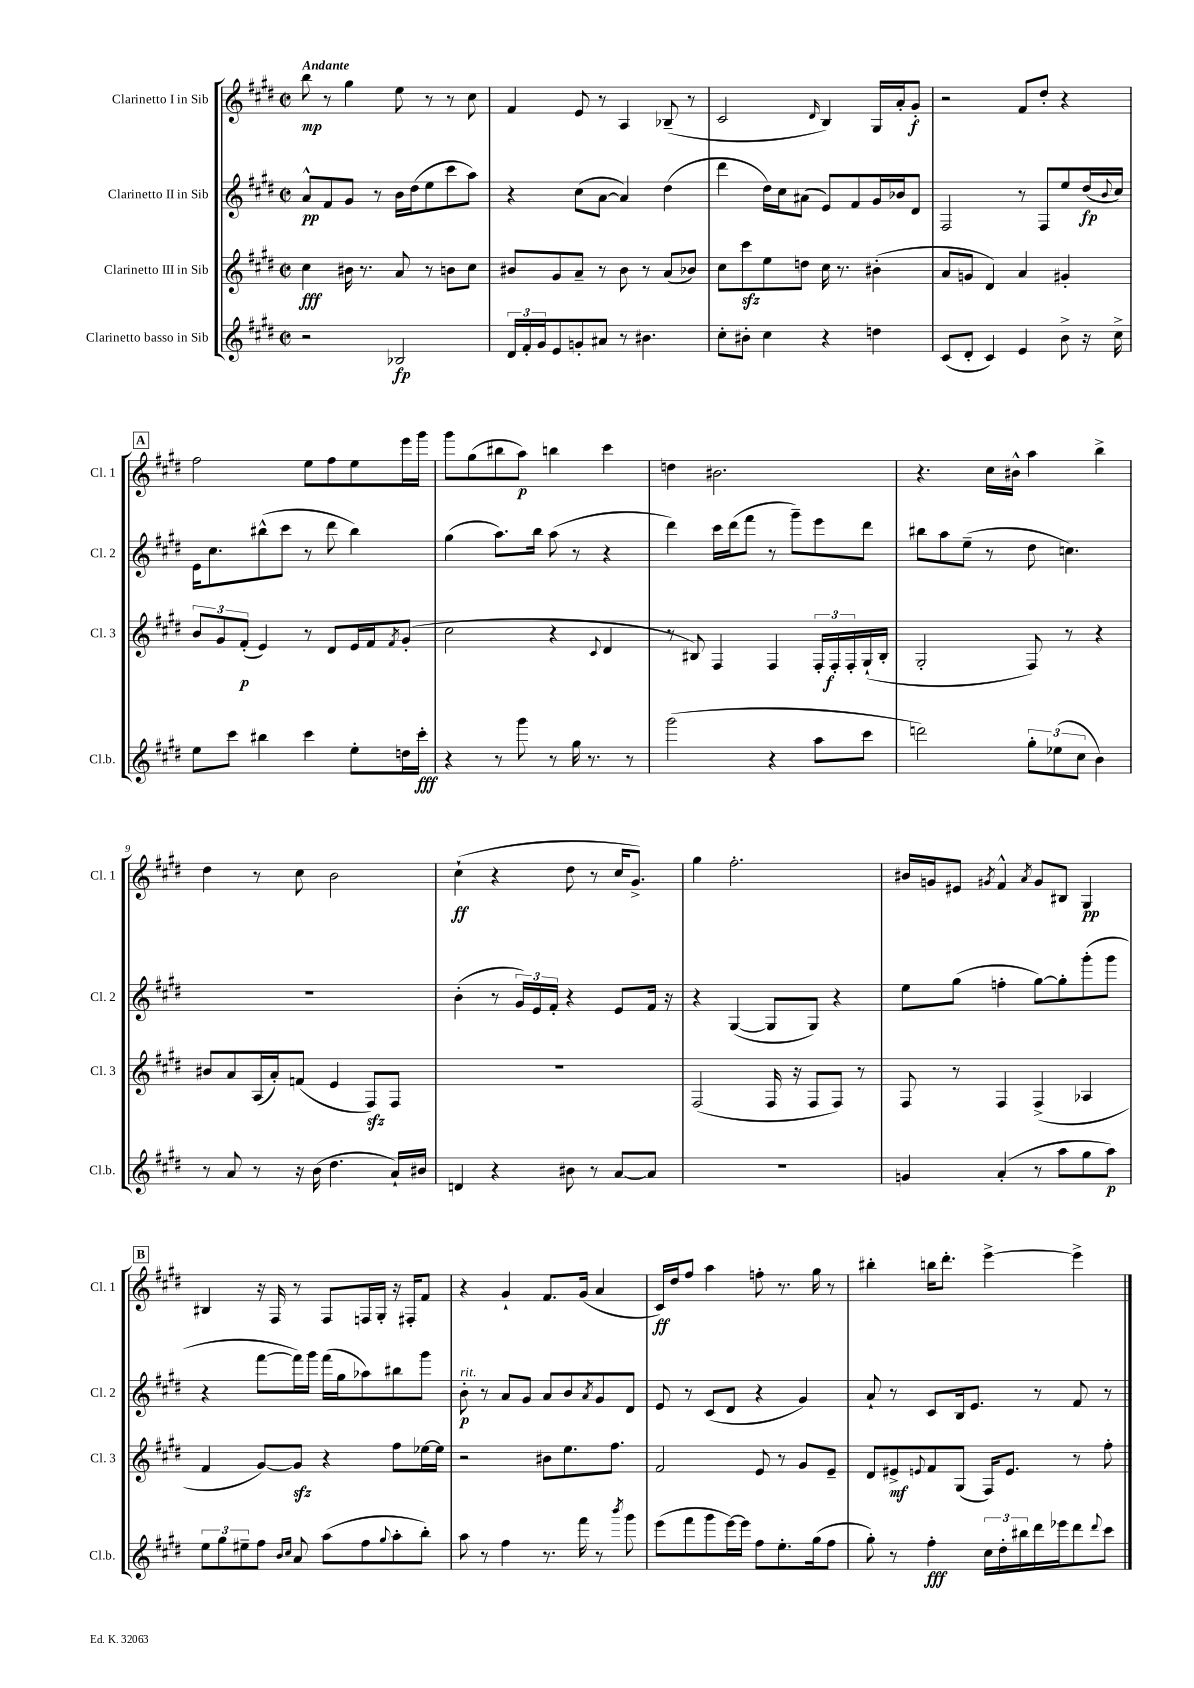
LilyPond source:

<<
\new StaffGroup <<
\new Staff = "s0" \with { instrumentName = "Clarinetto I in Sib" shortInstrumentName = "Cl. 1" } {
    \clef treble \key e \major \defaultTimeSignature \time 2/2 \tempo "Andante"
    b''8\mp r8 gis''4 e''8 r8 r8 cis''8 |
    fis'4 e'8 r8 a4 bes8--( r8 |
    cis'2 \grace { dis'16 } b4) gis16 a'16-. gis'8-.\f |
    r2 fis'8 dis''8-. r4 |
    \mark \markup { \box "A" } fis''2 e''8 fis''8 e''8 e'''16 gis'''16 |
    gis'''8 gis''8( bis''8 a''8\p) b''4 cis'''4 |
    d''4 bis'2. |
    r4. cis''16 bis'16-^ a''4 b''4-> |
    dis''4 r8 cis''8 b'2 |
    cis''4-!\ff( r4 dis''8 r8 cis''16 gis'8.->) |
    gis''4 fis''2.-. |
    bis'16 g'16 eis'8 \acciaccatura { gis'8 } fis'4-^ \acciaccatura { a'8 } gis'8 bis8 gis4\pp |
    \mark \markup { \box "B" } bis4 r16 fis16 r8 fis8 f16 gis16-. r16 fis16-. fis'8 |
    r4 gis'4-! fis'8. gis'16( a'4 |
    cis'16\ff) dis''16 fis''8 a''4 f''8-. r8. gis''16 r8 |
    bis''4-. b''16 dis'''8.-. e'''4~-> e'''4-> \bar "|." |
}
\new Staff = "s1" \with { instrumentName = "Clarinetto II in Sib" shortInstrumentName = "Cl. 2" } {
    \clef treble \key e \major \defaultTimeSignature \time 2/2
    a'8-^\pp fis'8 gis'8 r8 b'16 dis''16( e''8 cis'''8 a''8) |
    r4 cis''8( a'8~ a'4) dis''4( |
    dis'''4 dis''16) cis''16 ais'8( e'8) fis'8 gis'16 bes'16 dis'8 |
    fis2 r8 fis8 e''8 dis''16\fp( \appoggiatura { b'8 } cis''16) |
    \mark \markup { \box "A" } e'16 cis''8. bis''8-^( cis'''8 r8 dis'''8 bis''4) |
    gis''4( a''8.) b''16 a''8( r8 r4 |
    dis'''4) cis'''16 dis'''16( fis'''8 r8 gis'''8--) e'''8 dis'''8 |
    bis''8 a''8 e''8--( r8 dis''8 c''4.) |
    R1 |
    b'4-.( r8 \tuplet 3/2 { gis'16) e'16 fis'16-. } r4 e'8 fis'16 r16 |
    r4 gis4~( gis8 gis8) r4 |
    e''8 gis''8( f''4-. gis''8~) gis''8-. gis'''8-.( gis'''8 |
    \mark \markup { \box "B" } r4 fis'''8~ fis'''16) gis'''16 fis'''16( gis''16 aes''8) bis''8 gis'''8 |
    b'8-.\p^\markup { \italic "rit." } r8 a'8 gis'8 a'8 b'8 \acciaccatura { a'8 } gis'8 dis'8 |
    e'8 r8 cis'8( dis'8 r4 gis'4) |
    a'8-! r8 cis'8 b16 e'8. r8 fis'8 r8 \bar "|." |
}
\new Staff = "s2" \with { instrumentName = "Clarinetto III in Sib" shortInstrumentName = "Cl. 3" } {
    \clef treble \key e \major \defaultTimeSignature \time 2/2
    cis''4\fff bis'16 r8. a'8 r8 b'8 cis''8 |
    bis'8 gis'8 a'8-- r8 bis'8 r8 a'8( bes'8) |
    cis''8 cis'''8\sfz e''8 d''8 cis''16 r8. bis'4-.( |
    a'8 g'8 dis'4) a'4 gis'4-. |
    \mark \markup { \box "A" } \tuplet 3/2 { b'8 gis'8 fis'8-.\p( } e'4) r8 dis'8 e'16 fis'16 \acciaccatura { fis'8 } gis'8-.( |
    cis''2 r4 \appoggiatura { cis'8 } dis'4 |
    r8 bis8) fis4 fis4 \tuplet 3/2 { fis16-. fis16-.\f fis16-. } gis16-!( bis16-. |
    gis2-. fis8) r8 r4 |
    bis'8 a'8 a16( a'16-.) f'8( e'4 fis8\sfz) fis8 |
    R1 |
    fis2( fis16 r16 fis8 fis8) r8 |
    fis8 r8 fis4 fis4->( aes4 |
    \mark \markup { \box "B" } fis'4 gis'8~) gis'8\sfz r4 fis''8 ees''16~ ees''16 |
    r2 bis'8 e''8. fis''8. |
    fis'2 e'8 r8 gis'8 e'8-- |
    dis'8 eis'8->\mf \appoggiatura { e'8 } fis'8 gis8( fis16) e'8. r8 fis''8-. \bar "|." |
}
\new Staff = "s3" \with { instrumentName = "Clarinetto basso in Sib" shortInstrumentName = "Cl.b." } {
    \clef treble \key e \major \defaultTimeSignature \time 2/2
    r2 bes2\fp |
    \tuplet 3/2 { dis'16 fis'16-. gis'16 } e'8 g'8-. ais'8 r8 bis'4. |
    cis''8-. bis'8-. cis''4 r4 d''4 |
    cis'8( dis'8-. cis'4) e'4 b'8-> r16 cis''16-> |
    \mark \markup { \box "A" } e''8 cis'''8 bis''4 cis'''4 e''8-. d''16 cis'''16-.\fff |
    r4 r8 gis'''8 r8 gis''16 r8. r8 |
    gis'''2( r4 a''8 cis'''8 |
    d'''2) \tuplet 3/2 { gis''8-. ees''8( cis''8 } b'4) |
    r8 a'8 r8 r16 b'16( dis''4. a'16-!) bis'16 |
    d'4 r4 bis'8 r8 a'8~ a'8 |
    R1 |
    g'4 a'4-.( r8 a''8 gis''8 a''8\p) |
    \mark \markup { \box "B" } \tuplet 3/2 { e''8 gis''8 eis''8-- } fis''8 \grace { b'16 cis''16 } a'8 a''8( fis''8 \appoggiatura { gis''8 } a''8-. b''8-.) |
    a''8 r8 fis''4 r8. fis'''16 r8 \acciaccatura { b'''8 } gis'''8 |
    e'''8( fis'''8 gis'''8 e'''16~) e'''16 fis''8 e''8.-. gis''16( fis''8 |
    gis''8-.) r8 fis''4-.\fff \tuplet 3/2 { cis''16 dis''16-. bis''16 } dis'''16 ees'''16 dis'''8 \appoggiatura { dis'''8 } cis'''8 \bar "|." |
}
>>
>>
